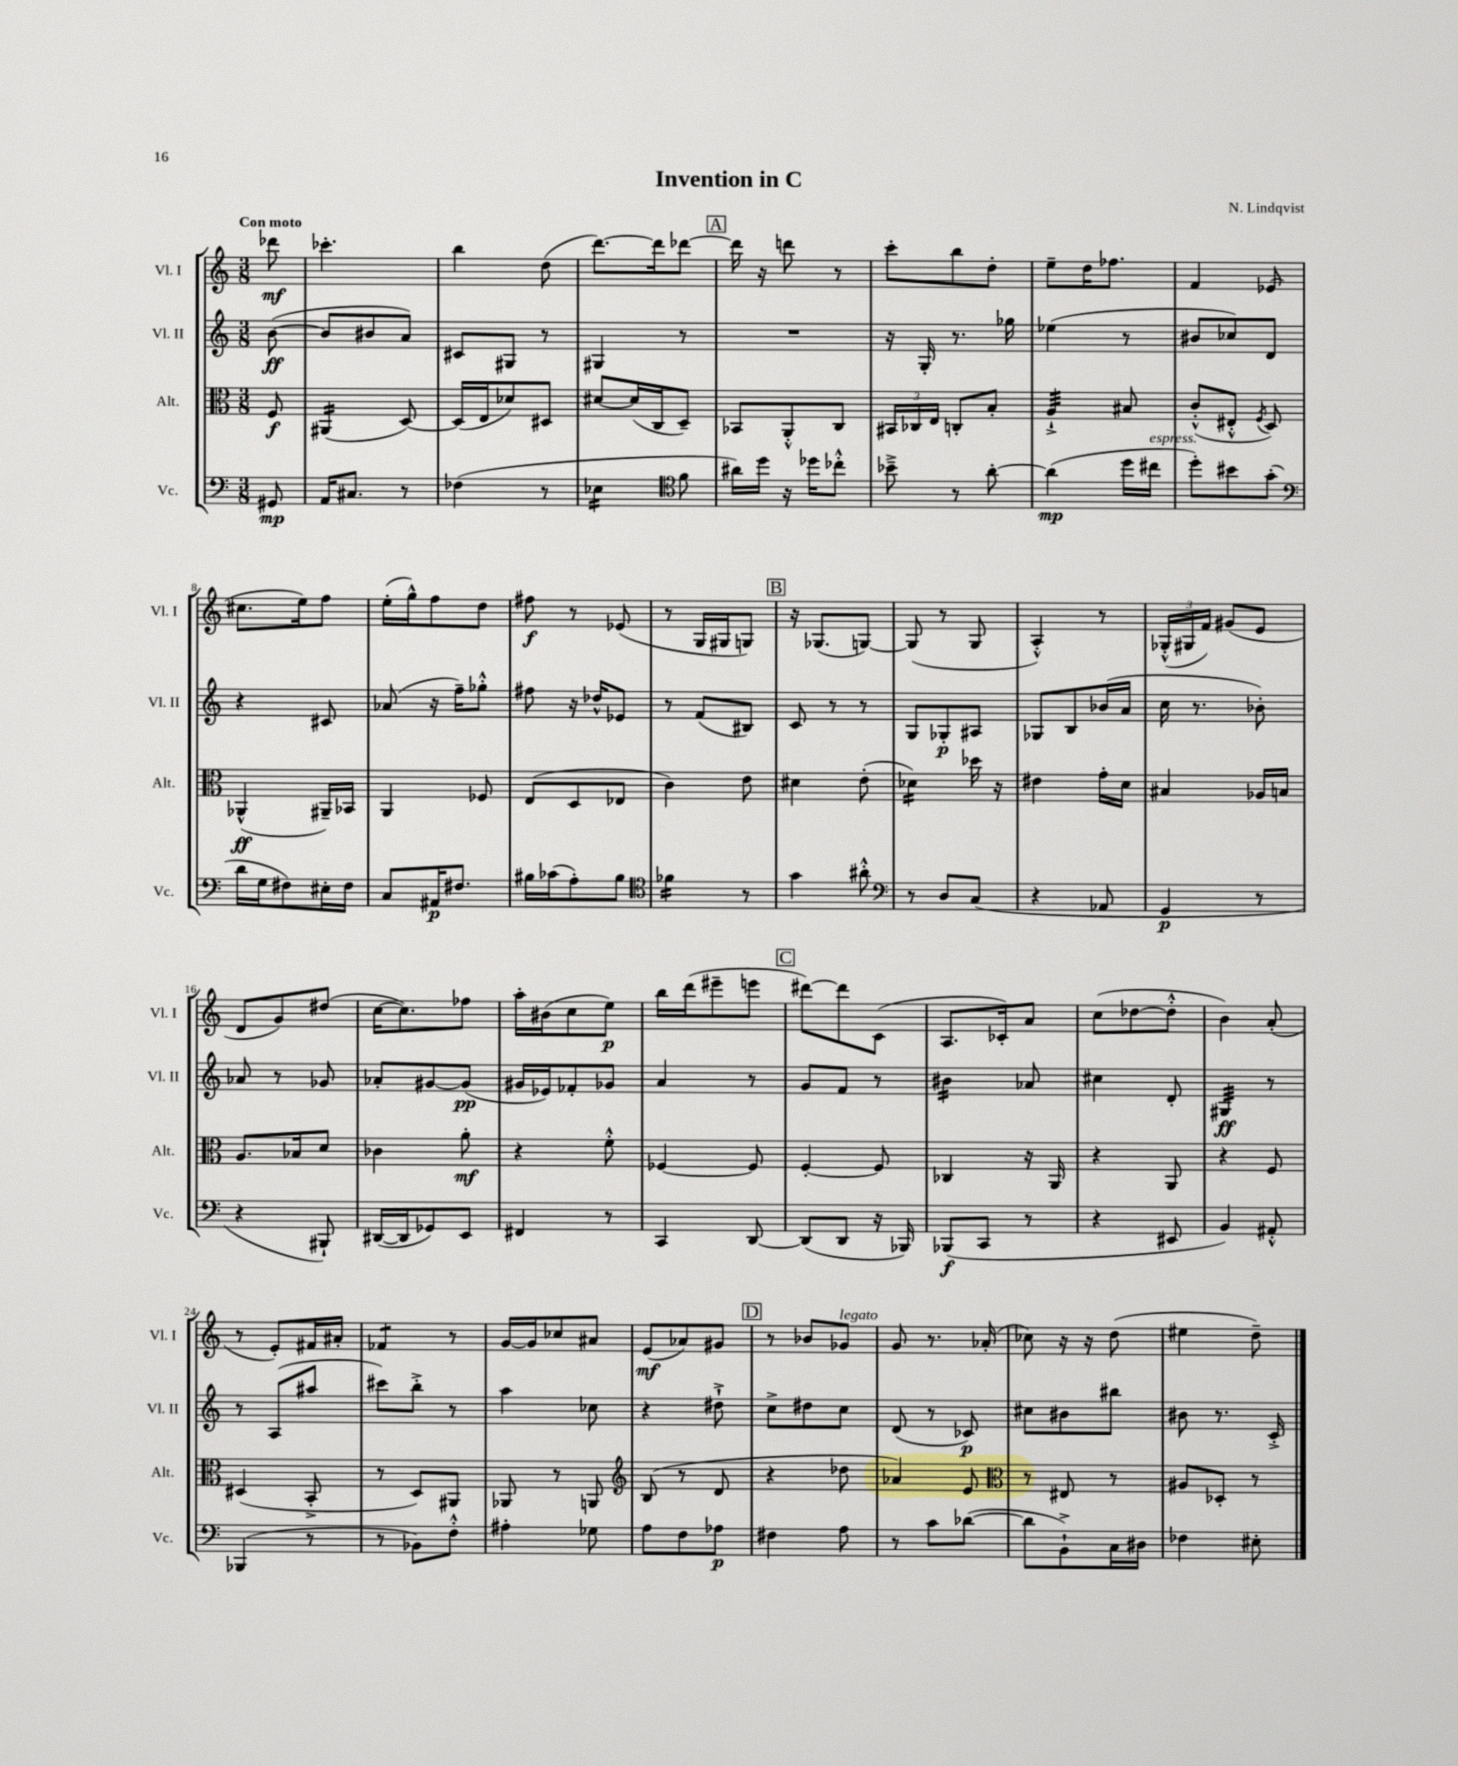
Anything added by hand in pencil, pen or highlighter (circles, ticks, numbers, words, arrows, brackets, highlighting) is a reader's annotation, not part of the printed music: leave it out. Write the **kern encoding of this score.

**kern	**kern	**kern	**kern
*staff4	*staff3	*staff2	*staff1
*clefF4	*clefC3	*clefG2	*clefG2
*k[]	*k[]	*k[]	*k[]
*M3/8	*M3/8	*M3/8	*M3/8
8GG#	8F	([8b	8ddd-
=	=	=	=
16AA	(4AA#	8b]	4.ccc-'
8.C#	.	.	.
.	.	8b#	.
8r	[8D)	8a)	.
=	=	=	=
(4F-	(16D]	8c#	4bb
.	16E	.	.
.	8d-)	8G#	.
8r	8D#	8r	(8dd
=	=	=	=
4E-	[8d#	4G#	[8.ddd)
.	(16d#]	.	.
.	16C	.	16ddd]
*clefC4	*	*	*
8f	8D~)	8r	[8ddd-
=	=	=	=
16a#)	8BB-	4.r	16ddd-]
16dd	.	.	16r
16r	8AA'^^	.	8ddd
16dd-	.	.	.
8cc-'^^	8C	.	8r
=	=	=	=
8b-~^	24BB#	16r	8ccc'
.	24C-	.	.
.	.	16G'	.
.	24E	.	.
8r	8C'	8.r	8bb
[8a'	8B'	.	8dd'
.	.	16gg-	.
=	=	=	=
(4a]	4A`^	(4ee-	8ee~
.	.	.	16dd
.	.	.	8.ff-
16dd	8B#	8r	.
16cc#	.	.	.
=	=	=	=
8dd')	(8c'^^	8b#	4f
8b#	8E#'^^	8cc-)	.
.	8qF	.	.
(8g'	8D)	8d	(8e-
=	=	=	=
*clefF4	*	*	*
16d	(4AA-^^	4r	8.cc#
16G	.	.	.
8F#)	.	.	.
.	.	.	16ee)
16E#'	16AA#~)	8c#	8ff
16F#	16BB-	.	.
=	=	=	=
8C	4AA	(8a-	(16ee'
.	.	.	16gg^^)
16AA#	.	16r	8ff
8.F#	.	16ff~)	.
.	8F-	8gg-'^^	8dd
=	=	=	=
16B#	(8E	8ff#	8ff#
(16c-	.	.	.
8A')	8D	16r	8r
.	.	16dd-^^	.
8B#	8E-	8e-	(8e-
=	=	=	=
*clefC4	*	*	*
4f-	4c)	8r	8r
.	.	(8f	16G
.	.	.	16G#
8r	8e	8B#)	8G)
=	=	=	=
4g	4d#	8c	16r
.	.	.	(8.G-
.	.	8r	.
8a#'^^	(8e'	8r	[8G)
=	=	=	=
*clefF4	*	*	*
8r	4d-)	8G	(8G]
8D	.	8G-'	8r
(8C	16dd-	8A#	8G
.	16r	.	.
=	=	=	=
4r	4e#	8G-	4A'^^)
.	.	8B	.
8AA-	16g'	(16b-	8r
.	16d	16a	.
=	=	=	=
4GG	4B#	16cc	(24G-'^^
.	.	.	24G#
.	.	8.r	.
.	.	.	24f)
.	.	.	(8g#
8r	16A-	8b-')	8e
.	16B	.	.
=	=	=	=
4r	8.A	8a-	8d
.	.	8r	8g)
.	16B-	.	.
8BBB#`)	8d	8g-	(8dd#
=	=	=	=
([16DD#	4c-	8a-'	[16cc
16DD#]	.	.	8.cc])
8GG-)	.	[8g#	.
8EE	8a'	(8g#]	8ff-
=	=	=	=
4FF#	4r	16g#	16aa'
.	.	16e-)	(16b#
.	.	8f-'	8cc
8r	8f'^^	8g-	8ee)
=	=	=	=
4CC	[4F-	4a	16bb
.	.	.	(16ddd
.	.	.	8eee#~
[8DD	8F-]	8r	8eee
=	=	=	=
(8DD]	[4F'	8g	[8ddd#)
8DD	.	8f	8ddd#]
16r	8F]	8r	(8c
16BBB-)	.	.	.
=	=	=	=
(8BBB-	4C-	4b#	8.A
8CC	.	.	.
.	.	.	16c-')
8r	16r	8a-	8a
.	16AA	.	.
=	=	=	=
4r	4r	4cc#	(8cc
.	.	.	[8dd-
8EE#	8AA	8d'	8dd-'^^]
=	=	=	=
4BB)	4r	4G#	4b)
8AA#'^^	8F	8r	(8a'
=	=	=	=
(4BBB-	(4D#	8r	8r
.	.	(8A	8e')
8r	8BB'^	8aa#	16f#
.	.	.	16a#'
=	=	=	=
8r	8r	8ccc#)	4f-
8BB-)	8D)	8bb'^	.
8F'^^	8AA#	8r	8r
=	=	=	=
4A#'	8AA-	4aa	[16g
.	.	.	16g]
.	8r	.	8cc-
8G-	8AA	8cc-	8a#
=	=	=	=
*	*clefG2	*	*
8A	(8B	4r	(8e
8F	8r	.	8a-)
8A-	8d	8dd#`^	8g#
=	=	=	=
4F#	4r	8cc^	8r
.	.	8dd#	8b-
8A	8dd-	8cc	8g-
=	=	=	=
8r	4a-)	(8d	8g
8c	.	8r	8.r
([8d-	8e	8c-)	.
.	.	.	(16a-'
=	=	=	=
*	*clefC3	*	*
8d-]	8r	8cc#	8cc-)
8BB`^)	8E#	8b#	16r
.	.	.	16r
16C	8r	8bb#	(8dd
16D#	.	.	.
=	=	=	=
4F-	8A#	8b#	4ee#
.	8D-'	8.r	.
8E#'	8r	.	8dd~)
.	.	16c'^	.
==	==	==	==
*-	*-	*-	*-
